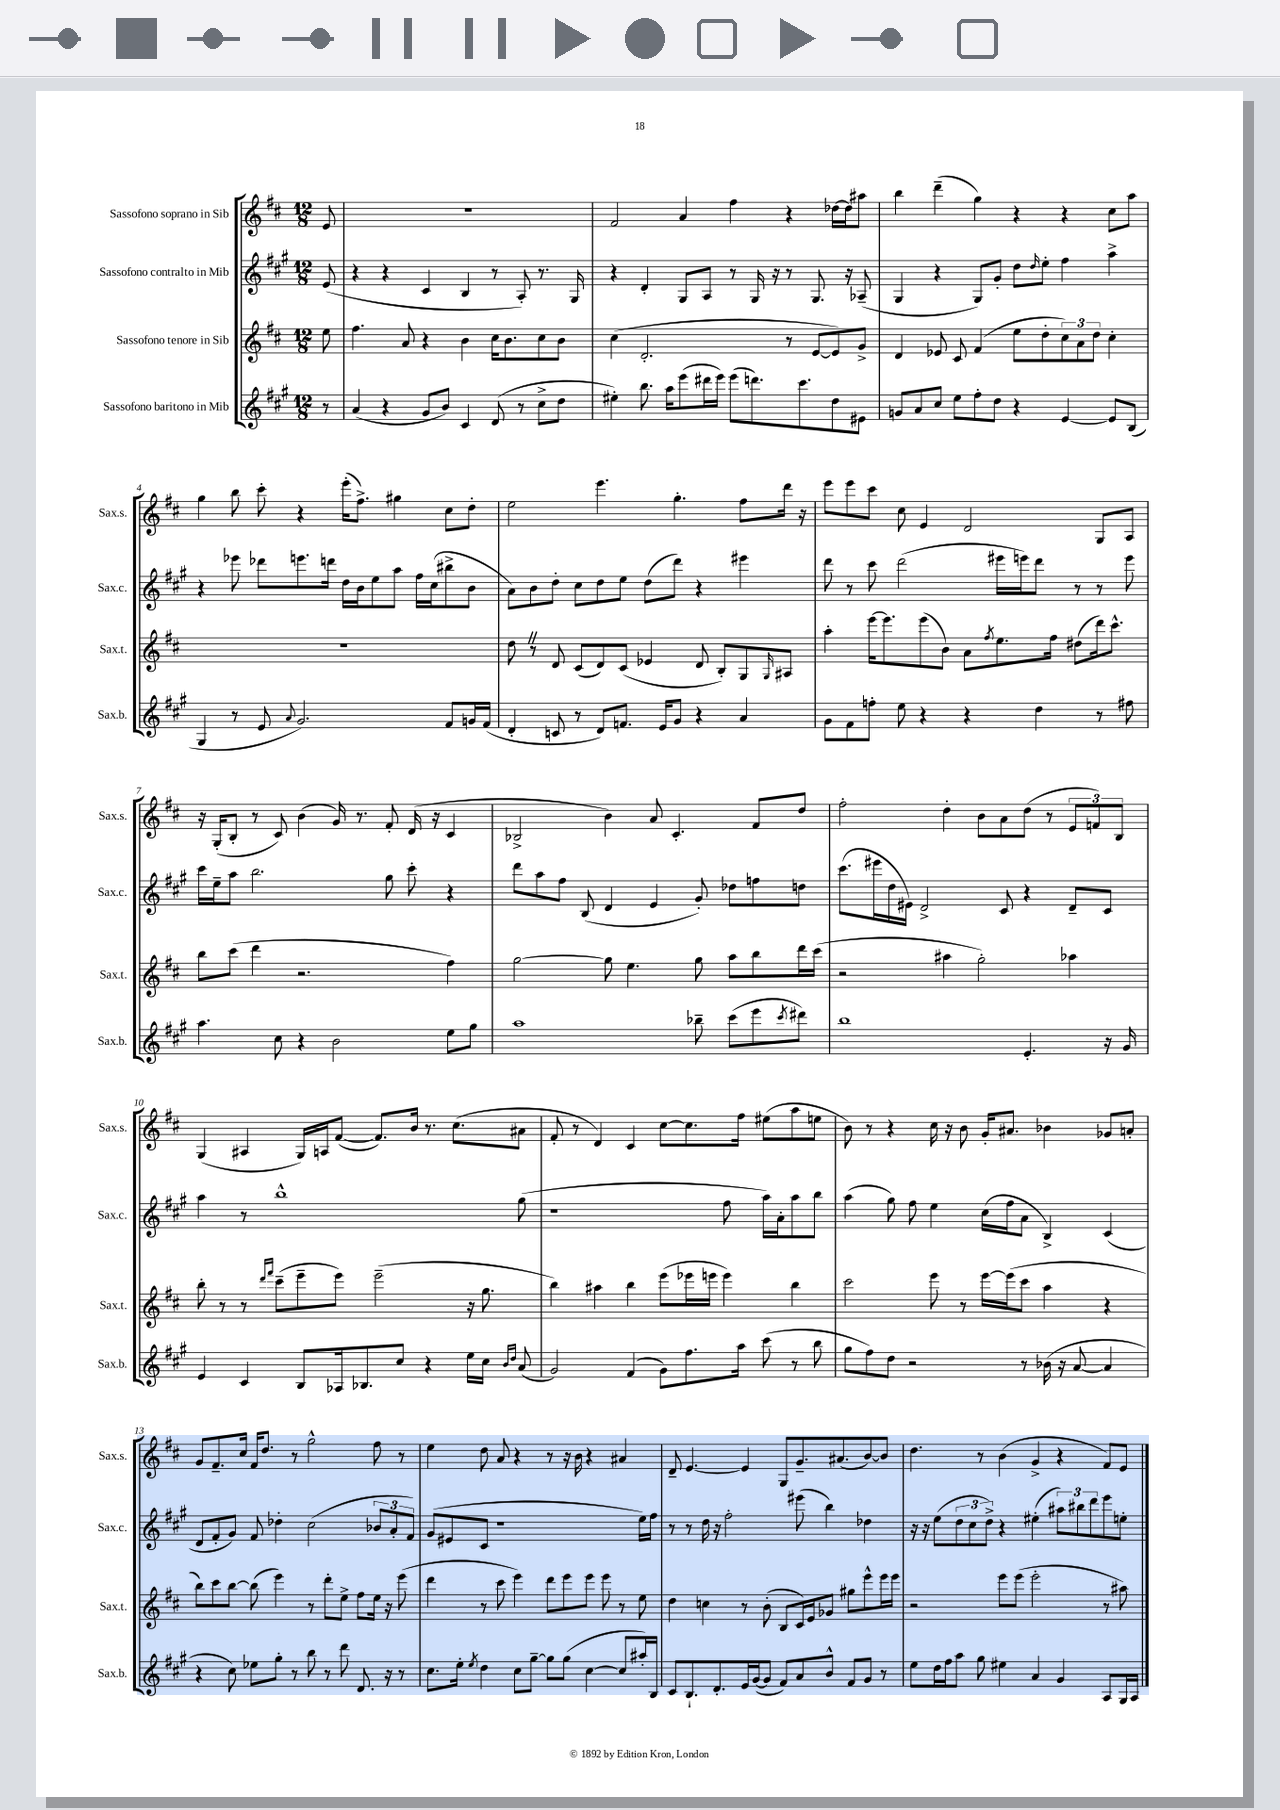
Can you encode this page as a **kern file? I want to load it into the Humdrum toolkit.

**kern	**kern	**kern	**kern
*staff4	*staff3	*staff2	*staff1
*clefG2	*clefG2	*clefG2	*clefG2
*k[f#c#g#]	*k[f#c#]	*k[f#c#g#]	*k[f#c#]
*M12/8	*M12/8	*M12/8	*M12/8
8r	8ee\	(8e/	8e/
=	=	=	=
(4a/	4.ff#\	4r	1.r
4r	.	4r	.
.	8a/	.	.
8g#/L	4r	4c#/	.
8b/J)	.	.	.
4c#/	4b\	4B/	.
(8d/	16cc#\LK	8r	.
.	8.b\	.	.
8r	.	8A'/)	.
8cc#^\L	8cc#\	8.r	.
8dd\J	8b\J	.	.
.	.	16G#/	.
=	=	=	=
4ee#'\)	(4cc#\	4r	2f#/
8.bb\	2.d'/	4d'/	.
16aa\LK	.	.	.
(8eee\	.	8G#/L	4a/
16ddd#\L	.	8A/J	.
16eee\JJ)	.	.	.
(8eee\L	.	8r	4ff#\
8.ddd\)	.	16G#/	.
.	.	16r	.
.	8r	8r	4r
8.ccc#\	.	.	.
.	[8e/L	8.G#/	.
8dd\	8e/])	.	[16dd-\LL
.	.	16r	16dd-\]J
8e#\J	8g^/J	(8A-~/	8aa#\J
=	=	=	=
8g/L	4d/	4G#/	4bb\
8a/	.	.	.
8cc#/J	8e-/	4r	(4ddd~\
8ee\L	8c#/	.	.
8ff#'\	(4f#/	8G#/L)	4gg\)
8dd\J	.	8g#'/J	.
4r	8ee\L	8dd\L	4r
.	.	16qqdd/	.
.	8dd'\	8ee'\J	.
[4e/	12cc#\)	4ff#\	4r
.	12a\	.	.
.	12dd\J	.	.
8e/]L	4cc#'\	4aa^\	8cc#\L
(8B/J	.	.	8aa\J
=	=	=	=
4G#/	1.r	4r	4gg\
8r	.	8eee-\	8bb\
8e/	.	8ddd-\L	8ccc#'\
8qqa/	.	.	.
2.g#/)	.	8.eee\	4r
.	.	16ddd\Jk	.
.	.	16dd\LL	(16eee'\LK
.	.	16b\J	8.ff#^\J)
.	.	8ee\	.
.	.	8aa\J	4gg#\
.	.	16ff#\LL	.
.	.	(16cc#\J	.
8f#/L	.	8bb#^\	8cc#\L
16g/L	.	8b\J	8dd'\J
(16f#/JJ	.	.	.
=	=	=	=
4d'/	8dd\	8a\L)	2ee\
.	8r	8b\	.
8c/	8d/	8dd'\J	.
8r	(8c#/L	8cc#\L	.
8d/L)	8d/)	8dd\	4.eee\
8.f/J	(8c#/J	8ee\J	.
.	4e-/	(8dd\L	.
16e/LK	.	.	.
8g#/J	.	8ddd\J)	4.gg'\
4r	8d/	4r	.
.	8B'/L)	.	.
4a/	8G/	4eee#\	8ff#\L
.	16qqG/	.	.
.	8A#/J	.	16ddd\Jk
.	.	.	16r
=	=	=	=
8g#\L	4aa'\	8ddd\	8eee\L
8f#\	.	8r	8eee\
8ff'\J	[16eee\LK	8ccc#\	8ccc#\J
.	8.eee\]	.	.
8ee\	.	(2ddd\	8cc#\
4r	(8eee\	.	4e/
.	8b\J)	.	.
4r	8a\L	.	2d/
.	8qff#/	.	.
.	8.ee\	16eee#\LL	.
.	.	16eee\J)	.
4dd\	.	8ddd\J	.
.	16ff#\Jk	.	.
.	(8dd#\L	8r	.
8r	16ddd\k)	8r	8G/L
.	8.ccc#^^\J	.	.
8ff#\	.	8eee\	8A/J
=	=	=	=
4.aa\	8bb\L	16ccc#\LL	16r
.	.	16ee~\J	(16G'/LK
.	(8ccc#\J	8aa\J	8B'/J
.	4ddd\	2.bb\	8r
8cc#\	.	.	8c#/)
4r	2.r	.	(4b\
2b\	.	.	16g/)
.	.	.	8.r
.	.	8gg#\	8f#'/
.	.	8ccc#'\	(16d/
.	.	.	16r
8ee\L	4ff#\)	4r	4c#/
8gg#\J	.	.	.
=	=	=	=
1aa	[2gg\	8ddd\L	2B-^/
.	.	8aa\	.
.	.	8ff#\J	.
.	.	(8B/	.
.	8gg\]	4d/	4b\)
.	4.ee\	.	.
.	.	4e/	8a/
.	.	.	4.c#'/
8bb-~\	8gg\	8g#'/)	.
(8ccc#\L	8aa\L	8dd-\L	.
8eee\	8bb\	8ff\	8f#/L
8qccc#/	.	.	.
8ddd#\J)	16ddd\L	8dd\J	8dd/J
.	(16ccc#\JJ	.	.
=	=	=	=
1bb	2r	(8.ccc#\L	2ff#'\
.	.	16eee#\L	.
.	.	16dd\	.
.	.	16e#\JJ)	.
.	.	2d^/	.
.	4aa#\	.	4dd'\
.	2gg'\)	.	8b\L
.	.	8c#/	8a\
4.e'/	.	4r	(8dd\J
.	.	.	8r
.	4aa-\	8d~/L	12e/L
.	.	.	12f/)
16r	.	8c#/J	.
.	.	.	12B/J
16g#/	.	.	.
=	=	=	=
4e/	8bb'\	4aa\	(4G/
.	8r	.	.
4c#/	8r	8r	4A#/
.	16qqddd/LL	.	.
.	16qqfff#/JJ	.	.
.	(8ccc#~\L	1bb^^	.
8B/L	8eee~\	.	16G/LL)
.	.	.	16A/J
16A-/k	8eee\J)	.	([8f#/J
8.B-/	.	.	.
.	(2eee~\	.	8.f#/]L)
8cc#/J	.	.	.
.	.	.	16b/Jk
4r	.	.	8.r
.	.	.	(8.cc#\L
16ee\LL	16r	.	.
16cc#\JJ	8.gg\	.	.
16qqb/LL	.	.	.
16qqdd/JJ	.	.	.
(8a/	.	(8gg#\	8a#\J
=	=	=	=
2g#/)	4bb\)	1r	8f#'/
.	.	.	8r
.	4aa#\	.	4d/)
(4f#/	4bb\	.	4c#/
8g#\L)	(8eee\L	.	[8cc#\L
8.ff#\	16eee-\L	.	8.cc#\]
.	16eee\JJ	.	.
.	4eee\)	8ff#\	.
16aa\Jk	.	.	16ff#\Jk
(8ccc#\	.	16aa\LL)	(8ee#\L
.	.	16a'\J	.
8r	4bb\	8aa\	8aa\
8bb\	.	8bb\J	8ee\J
=	=	=	=
8gg#\L	2ccc#\	(4aa\	8b\)
8ff#\)	.	.	8r
8dd\J	.	8gg#\)	4r
2r	.	8ff#\	.
.	8eee\	4ee\	16cc#\
.	.	.	16r
.	8r	.	8b\
.	[16eee\LL	(16cc#\LL	16g'/LK
.	(16eee\]J	16ff#\J	8.a#/J
8r	8ccc#\J	8a\J	.
(16b-\	4aa\	4B^/)	4b-\
16r	.	.	.
[8a/	.	.	.
4a/]	4r	(4c#/	8g-/L
.	.	.	8a'/J
=	=	=	=
4r	8bb\L)	8d/L	8g/L
.	8ccc#\	8f#'/	8.f#~/
8cc#\)	[8bb\J	8g#/J)	.
.	.	.	16cc#/Jk
8ee-\L	(8bb\]	8f#/	16f#/LK
.	.	.	8.dd/J
8gg#'\J	4eee\)	4dd-'\	.
8r	.	.	8r
8bb\	8r	(2cc#\	2gg^^\
8r	8ddd'\L	.	.
8ddd\	8ee^\J	.	.
8.d/	8ff#\L	.	.
.	16ee\Jk	12b-/L	8ff#\
16r	16r	.	.
.	.	12a'/	.
8r	(8eee\	.	8r
.	.	12f#/J)	.
=	=	=	=
8.cc#\L	4ddd\	(8g#/L	4ee\
.	.	8e#/	.
16ee'\Jk	.	.	.
8qee/	.	.	.
4dd\	8r	8c#/J	8dd\
.	8ccc#\	1r	8a/
8cc#\L	4eee\)	.	4r
[8gg#~\J	.	.	.
8gg#\]L	8ddd\L	.	8r
(8gg#\J	8eee\	.	16r
.	.	.	16b\
[4cc#\	8eee\J	.	4r
.	8eee\	.	.
8cc#/]L	8r	.	4a#/
16aa#'/L)	8ee\	16ee\LL)	.
16B/JJ	.	16ff#\JJ	.
=	=	=	=
8c#/L	4dd\	8r	8d~/
8.B`/	.	8r	[4.e/
.	4cc\	16dd\	.
8.d'/	.	16r	.
.	.	2ff#'\	.
16e/L	8r	.	4e/]
([16g#/J	.	.	.
8g#/]J	(8b'\	.	.
8f#/L)	8B/L	.	8G/L
8a/	16c#/L)	(8eee#\	8.g~/
.	16e/J	.	.
8b^^/J	8g-/J	4bb\)	.
.	.	.	(8.a#/
8f#/L	8gg#\L	.	.
8g#/J	8eee^^\	4dd-\	[8b/)
8r	16eee\L	.	8b/]J
.	16eee\JJ	.	.
=	=	=	=
8ee\L	2r	16r	4.dd\
.	.	16r	.
16dd\L	.	(8ee\L	.
16ff#\J	.	.	.
8aa\J	.	12dd\	.
.	.	12cc#\	.
8gg#\	.	.	8r
.	.	12dd^\J)	.
4ee#\	8eee\L	4r	(4b\
.	(8eee\J	.	.
4a/	2eee'\	(4ee#'\	4g^/
4g#/	.	12aa#\L)	4r
.	.	12bb#\	.
.	.	12ddd\	.
8A/L	8r	8eee\	8f#/L)
16G#/L	8aa#\)	8ee'\J	8e/J
16A/JJ	.	.	.
==	==	==	==
*-	*-	*-	*-
